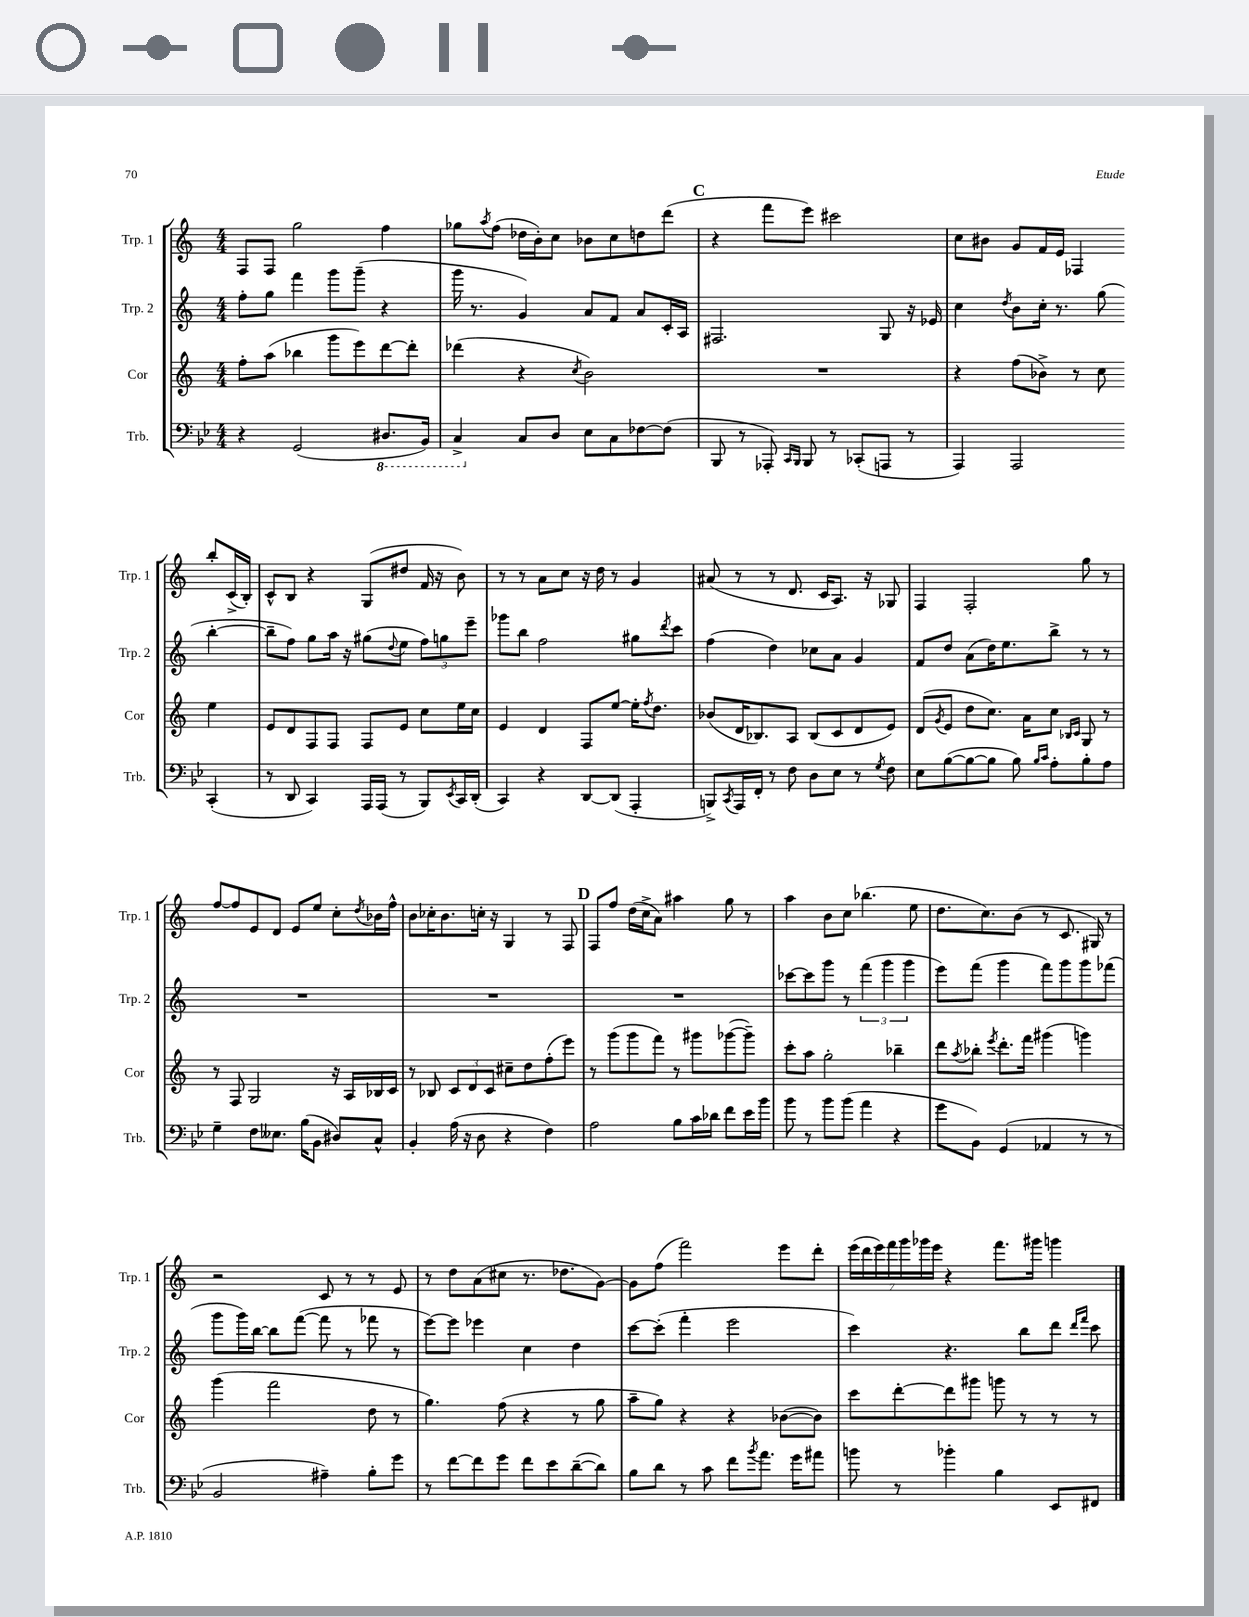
<<
\new StaffGroup <<
\new Staff = "s0" \with { instrumentName = "Trp. 1" shortInstrumentName = "Trp. 1" } {
    \clef treble \key c \major \numericTimeSignature \time 4/4
    f8 f8 g''2 f''4 |
    ges''8 \acciaccatura { a''8 } f''8( des''16 b'16-.) c''8 bes'8 c''8 d''8 d'''8( |
    \mark \markup { \bold "C" } r4 f'''8 e'''8) cis'''2 |
    c''8 bis'8 g'8 f'16 e'16 fes4 b''8-. c'16->( b16-.) |
    c'8-^ b8 r4 g8( dis''8 f'16 r16 b'8) |
    r8 r8 a'8 c''8 r16 d''16 r8 g'4 |
    ais'8( r8 r8 d'8. c'16 a8.) r16 ges8 |
    f4 f2-. g''8 r8 |
    f''8~ f''8 e'8 d'8 e'8 e''8 c''8-. \acciaccatura { d''8 } bes'16 f''16-^ |
    b'8 ces''16-. b'8. c''16-. r16 g4 r8 f8 |
    \mark \markup { \bold "D" } f8 f''8 d''16( c''16-> a'8) ais''4 g''8 r8 |
    a''4 b'8 c''8 bes''4.( e''8 |
    d''8. c''8.) b'8( r8 c'8. gis16) r8 |
    r2 c'8 r8 r8 e'8 |
    r8 d''8 a'8( cis''8 r8. des''8. g'8~) |
    g'8 f''8( f'''2) e'''8 d'''8-. |
    \tuplet 7/4 { e'''16( d'''16 e'''16) f'''16 g'''16 ges'''16 e'''16 } r4 f'''8. gis'''16 g'''4 \bar "|." |
}
\new Staff = "s1" \with { instrumentName = "Trp. 2" shortInstrumentName = "Trp. 2" } {
    \clef treble \key c \major \numericTimeSignature \time 4/4
    f''8-. g''8 f'''4 g'''8 g'''8--( r4 |
    g'''16 r8. g'4) a'8 f'8 a'8 c'16-. a16 |
    \mark \markup { \bold "C" } fis2. g8 r16 ees'16 |
    c''4 \acciaccatura { d''8 } b'8 c''16-. r8. g''8( b''4~-. |
    b''8-- f''8) g''8 a''16 r16 gis''8( \appoggiatura { d''8 } e''8 \tuplet 3/2 { f''8) g''8 e'''8-- } |
    ges'''8 b''8 f''2 gis''8 \acciaccatura { d'''8 } c'''8 |
    f''4( d''4) ces''8 a'8 g'4 |
    f'8 d''8 a'8( d''16) e''8. b''8-> r8 r8 |
    R1 |
    R1 |
    \mark \markup { \bold "D" } R1 |
    ces'''8~ ces'''8 g'''8 r8 \tuplet 3/2 { f'''4( g'''4 g'''4 } |
    e'''8) f'''8( g'''4 f'''8) g'''8 g'''8 fes'''8( |
    g'''8 g'''16) b''16~ b''8 f'''8~( f'''8 r8 fes'''8 r8 |
    e'''8~) e'''8 ees'''4 c''4 d''4 |
    c'''8~ c'''8-.( f'''4-. e'''2 |
    c'''4) r4. b''8 d'''8 \grace { d'''16 f'''16 } c'''8 \bar "|." |
}
\new Staff = "s2" \with { instrumentName = "Cor" shortInstrumentName = "Cor" } {
    \clef treble \key c \major \numericTimeSignature \time 4/4
    f''8-. a''8( bes''4 g'''8 e'''8) d'''8~ d'''8-. |
    des'''4( r4 \acciaccatura { c''8 } b'2) |
    \mark \markup { \bold "C" } R1 |
    r4 f''8( bes'8->) r8 c''8 e''4 |
    e'8 d'8 f8 f8 f8 e'8 c''8 e''16 c''16 |
    e'4 d'4 f8 e''8~ e''16-. \acciaccatura { f''8 } d''8. |
    bes'8( d'16 bes8.) a8 bes8( c'8 d'8 e'8) |
    d'8( \acciaccatura { g'8 } e'8 d''8 c''8.) a'16 c''8 \grace { bes16 c'16 } g8 r8 |
    r8 f8 g2 r16 a16 bes16 c'16 |
    r8 bes8 \tuplet 3/2 { c'8 d'8 c'8 } cis''8-- d''8 f''8-.( e'''8) |
    \mark \markup { \bold "D" } r8 g'''8( g'''8 f'''8) r8 gis'''8 ges'''8~( ges'''8--) |
    c'''8-. a''8 g''2-. bes''4-- |
    d'''8 \acciaccatura { a''8 } bes''8-. \acciaccatura { e'''8 } d'''8.-. f'''16 gis'''4( g'''4) |
    g'''4( f'''2 d''8 r8 |
    g''4.) f''8( r4 r8 g''8 |
    a''8-- g''8) r4 r4 bes'8~( bes'8) |
    c'''8 d'''8~-. d'''8 gis'''8 g'''8 r8 r8 r8 \bar "|." |
}
\new Staff = "s3" \with { instrumentName = "Trb." shortInstrumentName = "Trb." } {
    \clef bass \key bes \major \numericTimeSignature \time 4/4
    r4 g,2( \ottava #-1 dis,8. bes,,16) |
    c,4-> \ottava #0 c8 d8 ees8 c8 fes8~ fes8( |
    \mark \markup { \bold "C" } bes,,8 r8 aes,,8-.) \grace { c,16 bes,,16 } bes,,8 r8 ces,8-.( a,,8 r8 |
    a,,4) a,,2 c,4-.( |
    r8 d,8 c,4) a,,16 a,,16( r8 bes,,8) \acciaccatura { ees,8 } c,16 d,16-.( |
    c,4) r4 d,8~ d,8( a,,4-. |
    b,,8->) \acciaccatura { c,8 } a,,16 f,16-. r8 f8 d8 ees8 r8 \acciaccatura { g8 } f8 |
    ees8 bes8~( bes8~ bes8 bes8) \grace { bes16 c'16 } a8-. bes8-. a8 |
    g4-- f8 eeses8. bes16( bes,8 dis8) c8-^ |
    bes,4-. a16( r16 d8 r4 f4) |
    \mark \markup { \bold "D" } a2 bes8 c'16 des'16 f'8 ees'16 bes'16 |
    bes'8 r8 bes'8 bes'8( a'4 r4 |
    g'8 bes,8) g,4( aes,4 r8 r8 |
    bes,2 ais4--) bes8-. g'8 |
    r8 f'8~ f'8 g'8 f'8 ees'8 d'8~--( d'8) |
    bes8 d'8 r8 c'8 f'8 \acciaccatura { bes'8 } a'8. g'16 ais'8 |
    b'8 r8 bes'4-. bes4 ees,8 fis,8 \bar "|." |
}
>>
>>
\layout { \context { \Score \remove "Bar_number_engraver" } }
